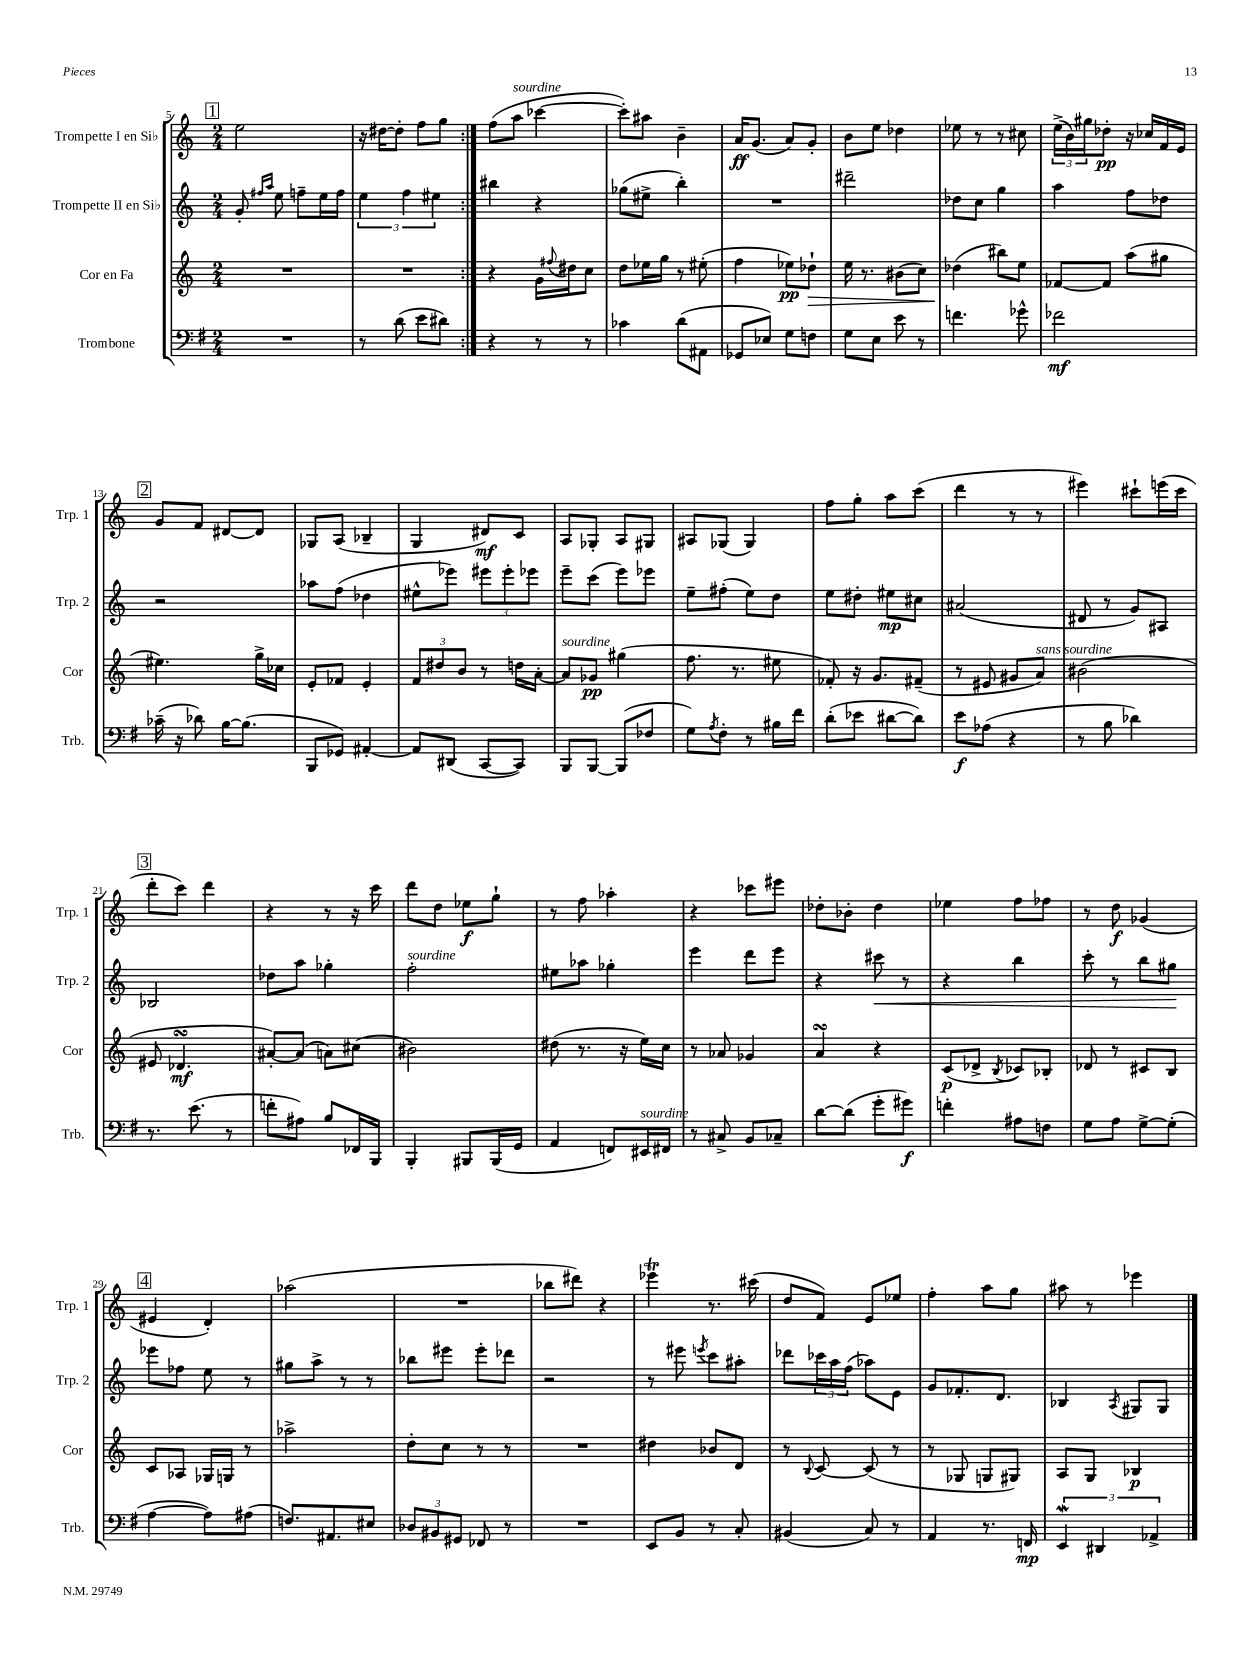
<<
\new StaffGroup <<
\new Staff = "s0" \with { instrumentName = "Trompette I en Sib" shortInstrumentName = "Trp. 1" } {
    \clef treble \key c \major \numericTimeSignature \time 2/4
    \repeat volta 2 { \mark \markup { \box "1" } e''2 |
    r16 dis''16~ dis''8-. f''8 g''8 | }
    f''8( a''8^\markup { \italic "sourdine" } ces'''4~ |
    ces'''8-.) ais''8 b'4-- |
    a'16\ff g'8.( a'8) g'8-. |
    b'8 e''8 des''4 |
    ees''8 r8 r8 cis''8 |
    \tuplet 3/2 { e''16->( b'16) gis''16 } des''8-.\pp r16 ces''16 f'16 e'16 |
    \mark \markup { \box "2" } g'8 f'8 dis'8~ dis'8 |
    ges8 a8( bes4-- |
    g4 dis'8\mf) c'8 |
    a8 ges8-. a8 gis8 |
    ais8 ges8( ges4) |
    f''8 g''8-. a''8 c'''8( |
    d'''4 r8 r8 |
    eis'''4) cis'''8-! e'''16( cis'''16 |
    \mark \markup { \box "3" } d'''8-. c'''8) d'''4 |
    r4 r8 r16 c'''16 |
    d'''8 d''8 ees''8\f g''8-! |
    r8 f''8 aes''4-. |
    r4 ces'''8 eis'''8 |
    des''8-. bes'8-. des''4 |
    ees''4 f''8 fes''8 |
    r8 d''8\f ges'4( |
    \mark \markup { \box "4" } eis'4 d'4-.) |
    aes''2( |
    R2 |
    bes''8 dis'''8) r4 |
    ees'''4\trill r8. cis'''16( |
    d''8 f'8) e'8 ees''8 |
    f''4-. a''8 g''8 |
    ais''8 r8 ees'''4 \bar "|." |
}
\new Staff = "s1" \with { instrumentName = "Trompette II en Sib" shortInstrumentName = "Trp. 2" } {
    \clef treble \key c \major \numericTimeSignature \time 2/4
    \repeat volta 2 { \mark \markup { \box "1" } g'8-. \grace { fis''16 a''16 } e''8 f''8-- e''16 f''16 |
    \tuplet 3/2 { e''4 f''4 eis''4 } | }
    bis''4 r4 |
    ges''8( eis''8-> b''4-.) |
    R2 |
    dis'''2-- |
    des''8 c''8 g''4 |
    a''4 f''8 des''8 |
    \mark \markup { \box "2" } r2 |
    aes''8 f''8( des''4 |
    eis''8-^ ees'''8) \tuplet 3/2 { eis'''8 eis'''8-. ees'''8 } |
    e'''8-- c'''8( e'''8) ees'''8 |
    e''8-- fis''8-.( e''8) d''8 |
    e''8 dis''8-. eis''8\mp cis''8 |
    ais'2( |
    dis'8 r8 g'8) ais8 |
    \mark \markup { \box "3" } bes2 |
    des''8 a''8 ges''4-. |
    f''2-.^\markup { \italic "sourdine" } |
    eis''8 aes''8 ges''4-. |
    e'''4 d'''8 e'''8 |
    r4 cis'''8\< r8 |
    r4 b''4 |
    c'''8-. r8 b''8 gis''8\! |
    \mark \markup { \box "4" } ees'''8 fes''8 e''8 r8 |
    gis''8 a''8-> r8 r8 |
    bes''8 eis'''8 eis'''8-. des'''8 |
    r2 |
    r8 eis'''8 \acciaccatura { e'''8 } c'''8 ais''8-. |
    des'''8 \tuplet 3/2 { ces'''16 a''16 f''16( } aes''8) e'8 |
    g'8 fes'8.-. d'8. |
    bes4 \acciaccatura { a8 } gis8 gis8 \bar "|." |
}
\new Staff = "s2" \with { instrumentName = "Cor en Fa" shortInstrumentName = "Cor" } {
    \clef treble \key c \major \numericTimeSignature \time 2/4
    \repeat volta 2 { \mark \markup { \box "1" } R2 |
    R2 | }
    r4 g'16 \appoggiatura { fis''8 } dis''16 c''8 |
    d''8 ees''16 g''16 r8 eis''8-.( |
    f''4 ees''8\pp) des''8-!\> |
    e''16 r8. bis'8( c''8) |
    des''4\!( bis''8) e''8 |
    fes'8~ fes'8 a''8( gis''8 |
    \mark \markup { \box "2" } eis''4.) g''16-> ces''16 |
    e'8-. fes'8 e'4-. |
    \tuplet 3/2 { f'8 dis''8 b'8 } r8 d''16 a'16~-. |
    a'8^\markup { \italic "sourdine" } ges'8\pp gis''4( |
    f''8. r8. eis''8 |
    fes'8-.) r16 g'8. fis'8--( |
    r8 eis'8 gis'8 a'8^\markup { \italic "sans sourdine" }) |
    bis'2( |
    \mark \markup { \box "3" } eis'8 des'4.\turn\mf |
    ais'8~-.) ais'8( a'8) cis''8( |
    bis'2) |
    dis''8( r8. r16 e''16) c''16 |
    r8 aes'8 ges'4 |
    a'4\turn r4 |
    c'8\p( des'8-> \acciaccatura { b8 } ces'8) bes8-. |
    des'8 r8 cis'8 b8 |
    \mark \markup { \box "4" } c'8 aes8 ges16 g16 r8 |
    aes''2-> |
    d''8-. c''8 r8 r8 |
    R2 |
    dis''4 bes'8 d'8 |
    r8 \appoggiatura { b8 } c'8~ c'8( r8 |
    r8 ges8 g8 gis8) |
    a8 g8 bes4\p \bar "|." |
}
\new Staff = "s3" \with { instrumentName = "Trombone" shortInstrumentName = "Trb." } {
    \clef bass \key g \major \numericTimeSignature \time 2/4
    \repeat volta 2 { \mark \markup { \box "1" } R2 |
    r8 d'8( e'8 dis'8) | }
    r4 r8 r8 |
    ces'4 d'8( ais,8 |
    ges,8 ees8) g8 f8 |
    g8 e8 e'8 r8 |
    f'4. ges'8-^ |
    fes'2\mf |
    \mark \markup { \box "2" } ces'16--( r16 des'8) b16~ b8.( |
    b,,8 ges,8) ais,4~-. |
    ais,8 dis,8( c,8~ c,8) |
    b,,8 b,,8~ b,,8( fes8 |
    g8) \acciaccatura { a8 } fis8-. r8 bis16 fis'16 |
    d'8-.( ees'8 dis'8~ dis'8) |
    e'8\f aes8( r4 |
    r8 b8 des'4) |
    \mark \markup { \box "3" } r8. e'8.( r8 |
    f'8-. ais8) b8 fes,16 b,,16 |
    b,,4-. bis,,8 bis,,16( g,16 |
    a,4 f,8) eis,16^\markup { \italic "sourdine" } fis,16 |
    r8 cis8-> b,8 ces8-- |
    d'8~ d'8( g'8-. gis'8\f) |
    f'4-. ais8 f8 |
    g8 a8 g8~-> g8-.( |
    \mark \markup { \box "4" } a4~ a8) ais8( |
    f8.) ais,8. eis8 |
    \tuplet 3/2 { des8 bis,8 gis,8 } fes,8 r8 |
    R2 |
    e,8 b,8 r8 c8-. |
    bis,4( c8) r8 |
    a,4 r8. f,16\mp |
    \tuplet 3/2 { e,4\mordent dis,4 aes,4-> } \bar "|." |
}
>>
>>
\layout { \context { \Score currentBarNumber = #5 } }
